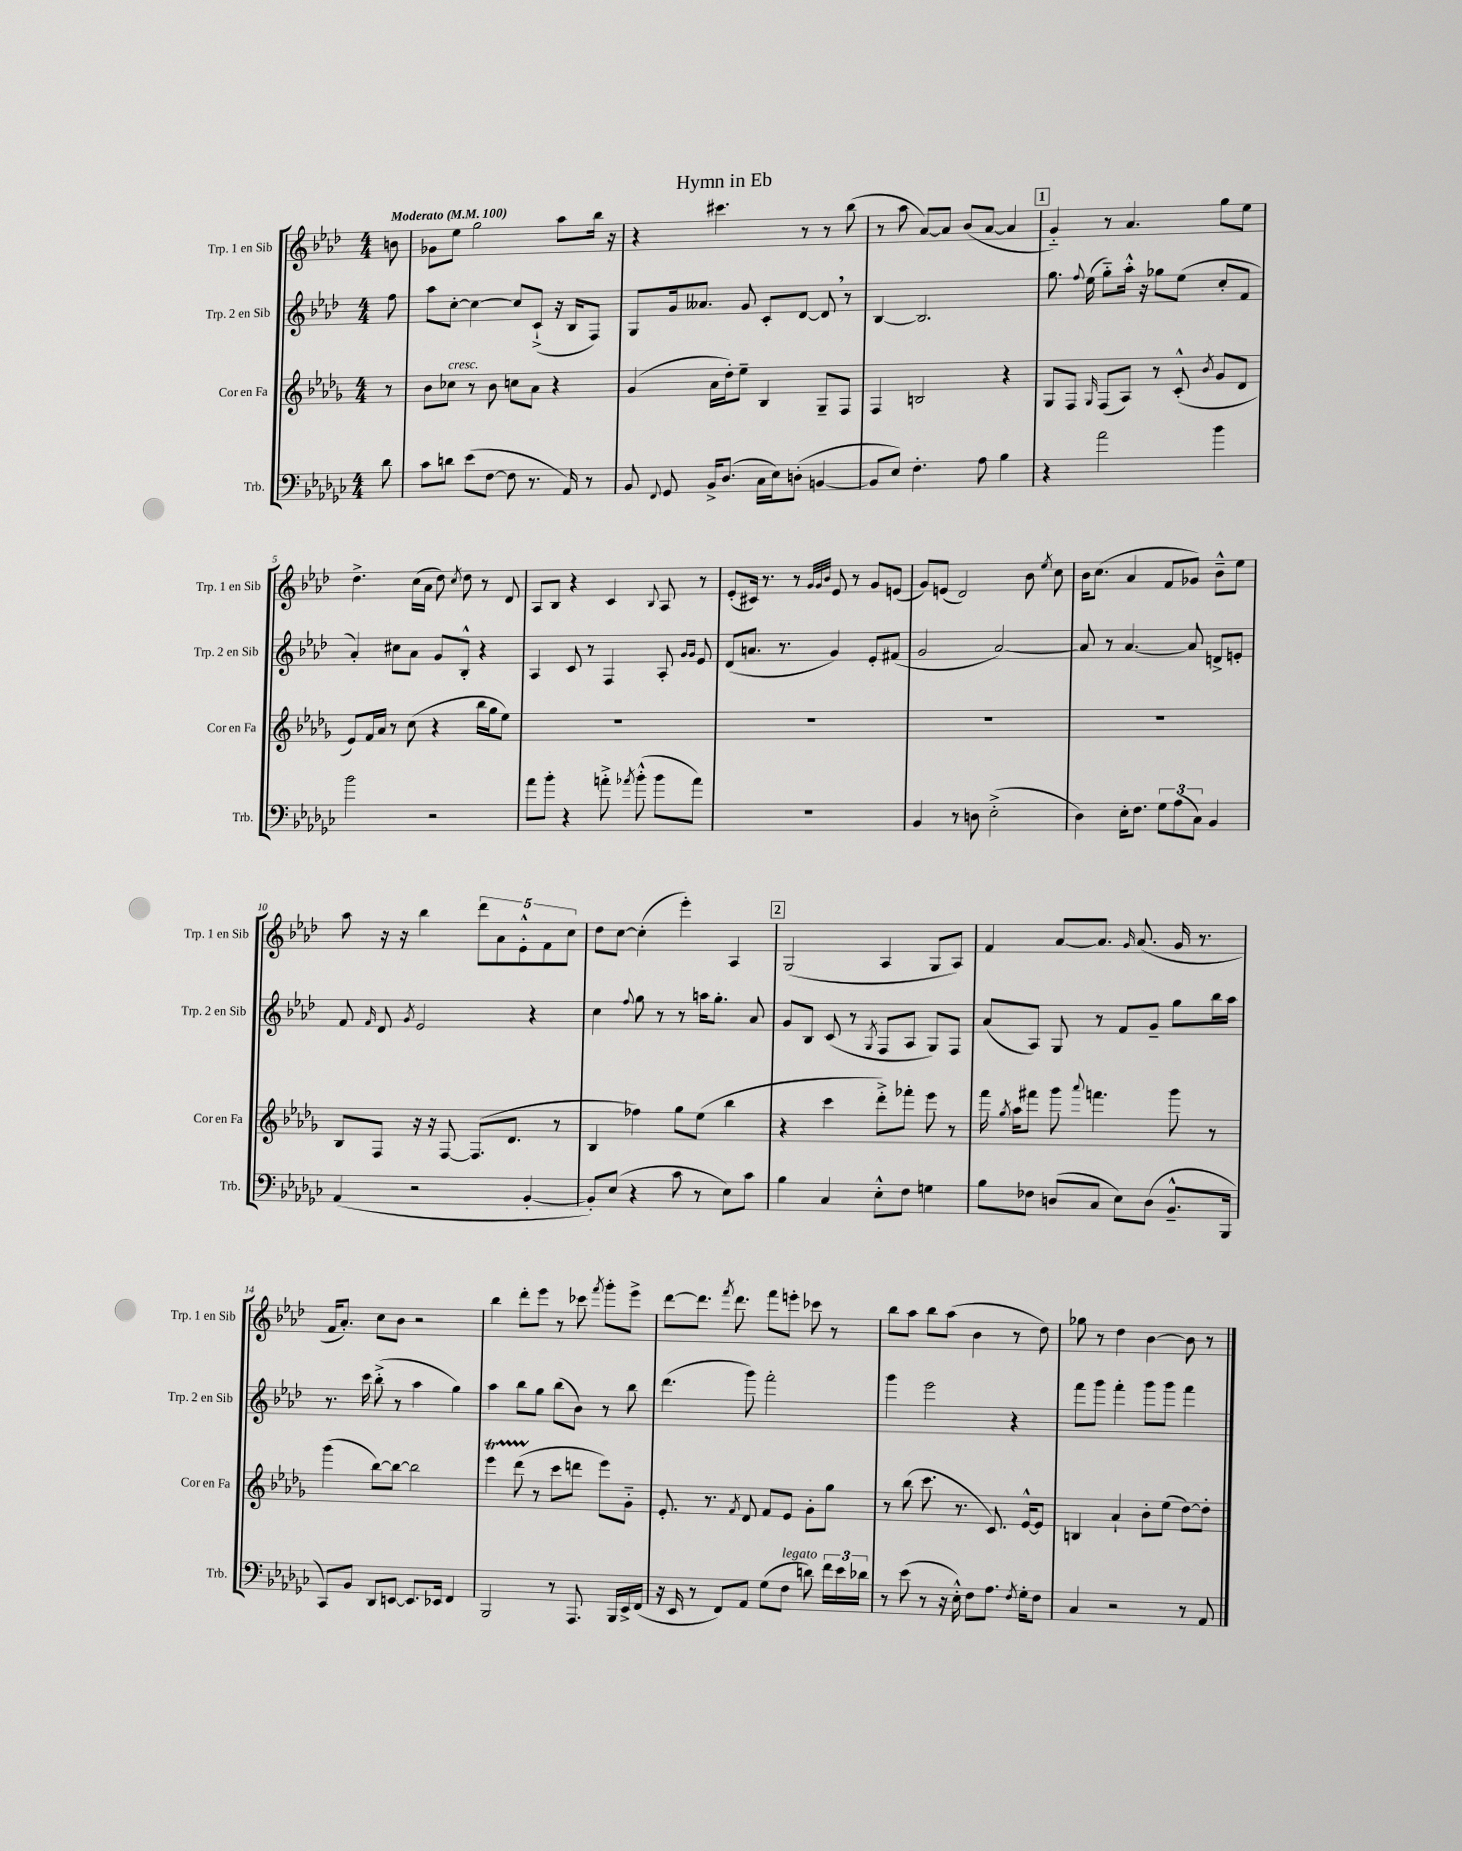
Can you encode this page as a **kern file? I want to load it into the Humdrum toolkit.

**kern	**kern	**kern	**kern
*staff4	*staff3	*staff2	*staff1
*clefF4	*clefG2	*clefG2	*clefG2
*k[b-e-a-d-g-c-]	*k[b-e-a-d-g-]	*k[b-e-a-d-]	*k[b-e-a-d-]
*M4/4	*M4/4	*M4/4	*M4/4
*MM100	*MM100	*MM100	*MM100
8d-\	8r	8ff\	8b\
=	=	=	=
8c-\L	8b-\L	8aa-\L	8g-\L
8d\J	8cc-\J	[8cc'\J	8ee-\J
(8e-\L	8r	4cc\_	2gg\
[8F\J	8b-\	.	.
8F\]	8cc\L	8cc/]L	.
8.r	8a-\J	(8c`^/J	.
.	4r	16r	8aa-\L
16AA-/)	.	16B-/LK	.
8r	.	8F/J)	16bb-\Jk
.	.	.	16r
=	=	=	=
8BB-/	(4g-/	8G/L	4r
8qqFF/	.	.	.
8GG-/	.	16g/k	.
.	.	8.a--/J	.
16BB-^/LK	16a-\LL	.	4.ccc#\
(8.D-/J	16dd-'\J)	.	.
.	8ee-~\J	8g/	.
16C-\LL	4B-/	8c'/L	.
16E-\J)	.	.	.
(8D'\J	.	[8d-/J	8r
[4BB/	8G-~/L	8d-/]	8r
.	8F/J	8r	(8bb-\
=	=	=	=
8BB/]L	4F/	[4B-/	8r
8E-/J)	.	.	8aa-\
4.F'\	2B/	2.B-/]	[8a-/L)
.	.	.	8a-/]J
.	.	.	(8b-/L
8A-\	.	.	[8a-/J
4B-\	4r	.	4a-/]
=	=	=	=
4r	8G-/L	8.gg\	4g'~/)
.	8F/J	.	.
.	.	8qqff/	.
.	.	(16ee-\	.
.	16qqG-/	.	.
2a-\	(8F/L	8gg'~\L)	8r
.	8A-/J)	16aa-'^^\Jk	4.a-/
.	.	16r	.
.	8r	8gg-\L	.
.	(8c'^^/	(8ee-\J	.
.	8qb-/	.	.
4b-\	8g-/L	8cc'/L	8gg\L
.	8d-/J	8f/J	8ee-\J
=	=	=	=
2b-\	8e-/L)	4a-'/)	4.dd-^\
.	16f/L	.	.
.	16a-/JJ	.	.
.	8r	8cc#\L	.
.	(8cc\	8a-\J	(16cc\LL
.	.	.	16a-\JJ
2r	4r	8g/L	8dd-\)
.	.	.	8qcc/
.	.	8B-'^^/J	8dd-\
.	16bb-\LL	4r	8r
.	16gg-\J	.	.
.	8ee-\J)	.	8d-/
=	=	=	=
8a-\L	1r	4A-/	8A-/L
8b-'\J	.	.	8B-/J
4r	.	8c/	4r
.	.	8r	.
8a'^\	.	4F/	4c/
8qa-/	.	.	.
(8b-'^^\	.	.	.
.	.	.	8qqB-/
8b-\L	.	8A-'/	8A-/
.	.	16qqg/LL	.
.	.	16qqg/JJ	.
8a-\J)	.	8e-/	8r
=	=	=	=
1r	1r	(8d-/L	(8e-'/L
.	.	8.a/J	16c#/Jk)
.	.	.	8.r
.	.	8.r	.
.	.	.	8r
.	.	.	32qqg/LLL
.	.	.	32qqg/
.	.	.	32qqb-/JJJ
.	.	4g/)	8e-/
.	.	.	8r
.	.	8e-'/L	8g/L
.	.	(8f#/J	(8e/J
=	=	=	=
4BB-/	1r	2g/	8g/L)
.	.	.	(8e/J
8r	.	.	2d-/)
8D\	.	.	.
(2E-'^\	.	[2a-/)	.
.	.	.	8b-\
.	.	.	8qee-/
.	.	.	8cc\
=	=	=	=
4D-\)	1r	8a-/]	16b-\LK
.	.	.	(8.cc\J
.	.	8r	.
16E-'\LK	.	[4.a-/	4a-/
8.F\J	.	.	.
12G-\L	.	.	8f/L
(12A-\	.	.	.
.	.	8a-/]	8g-/J)
12C-\J)	.	.	.
4BB-/	.	8d^/L	8b-~^^\L
.	.	8e'/J	8ee-\J
=	=	=	=
(4AA-/	8B-/L	8f/	8aa-\
.	.	16qqf/	.
.	8F/J	8d-/	16r
.	.	.	16r
.	.	8qg/	.
2r	16r	2e-/	4bb-\
.	16r	.	.
.	[8F/	.	.
.	(8.F/]L	.	10ddd-\L
.	.	.	10a-\
.	8.d-/J	.	.
.	.	.	10e-'^^\
[4BB-'/	.	4r	.
.	.	.	10f\
.	8r	.	.
.	.	.	10cc\J
=	=	=	=
8BB-'/]L)	4B-/	4cc\	8dd-\L
(8E-/J	.	.	[8cc\J
.	.	8qqff/	.
4r	4ff-\)	8gg\	(4cc'\]
.	.	8r	.
8c-\	8gg-\L	8r	4eee-'\)
8r	(8ee-\J	16aa\LK	.
.	.	8.gg'\J	.
8E-\L)	4bb-\	.	4A-/
8c-\J	.	8a-/	.
=	=	=	=
4B-\	4r	8g/L	(2G/
.	.	8B-/J	.
4C-/	4ccc\	(8c/	.
.	.	8r	.
.	.	8qG/	.
8E-'^^\L	8ddd-'^\L)	8F/L	4A-/
8F\J	8fff-'\J	8A-/J	.
4G\	8eee-\	8G/L)	8G/L
.	8r	8F/J	8A-/J)
=	=	=	=
8B-\L	16fff\	(8a-/L	4f/
.	8qgg-/	.	.
.	16aa-\LK	.	.
8F-\J	8fff#\J	8A-/J)	.
(8D/L	8ggg-\	8G/	[8a-/L
.	8qqaaa-/	.	.
8C-/J	4.fff\	8r	8.a-/]J
8E-\L)	.	8f/L	.
.	.	.	16qqg/
.	.	.	(8.a-/
(8D\J	.	8g~/J	.
8.BB-~^^/L	8ggg-\	8gg\L	16g/
.	.	.	8.r
.	8r	16bb-\L	.
16BBB-/Jk	.	16aa-\JJ	.
=	=	=	=
8CC-/L)	(4ggg-\	8.r	16f/LK
.	.	.	8.a-'/J)
8BB-/J	.	.	.
.	.	16ccc\	.
8DD-/L	[8bb-\L)	(8bb-'^\	8cc\L
[8EE/J	8bb-\_J	8r	8b-\J
8.EE/]L	2bb-\]	4aa-\	2r
16EE-/Jk	.	.	.
4FF/	.	4gg\)	.
=	=	=	=
2BBB-/	4eee-\	4aa-\	4bb-\
.	(8ddd-\	8bb-\L	8ddd-'\L
.	8r	8gg\J	8eee-\J
8r	8ccc\L	(8bb-\L	8r
8.AAA-/	8ddd\J	8b-\J)	8ccc-\
.	.	.	8qfff/
.	8eee-\L)	8r	8ggg'\L
16BBB-/LL	.	.	.
16EE-^/	8g-'~\J	8bb-\	8eee-^\J
(16FF/JJ	.	.	.
=	=	=	=
16r	8.e-'/	(4.ddd-\	[8ddd-\L
16EE-/	.	.	.
8r	.	.	8.ddd-\]J
.	8.r	.	.
8FF/L)	.	.	.
.	.	.	8qfff/
.	.	.	8.ddd-\
.	8qf/	.	.
8AA-/J	8d-/	8ggg\)	.
(8G-\L	8f/L	2fff'\	8fff\L
8F\J	8e-/J	.	8eee'\J
8d\)	8g-'\L	.	8ccc-\
24f\LL	8gg-\J	.	8r
24e-\	.	.	.
24d-\JJ	.	.	.
=	=	=	=
8r	8r	4ggg\	8bb-\L
(8e-\	(8bb-\	.	8aa-\J
8r	8.ccc\	2eee-\	8bb-\L
16r	.	.	(8aa-\J
16E-'^^\)	8.r	.	.
8F\L	.	.	4b-\
8.A-\J	8.c/)	.	.
.	.	4r	8r
8qF/	.	.	.
16G-'\LK	[16e-^^/LK	.	.
8F\J	8e-/]J	.	8dd-\)
=	=	=	=
4C-/	4B/	8fff\L	8gg-\
.	.	8ggg\J	8r
2r	4a-`/	4fff'\	4dd-\
.	8b-'\L	8ggg\L	[4b-\
.	(8ee-\J	8ggg\J	.
8r	[8dd-\L)	4fff\	8b-\]
8AA-/	8dd-'\]J	.	8r
==	==	==	==
*-	*-	*-	*-
